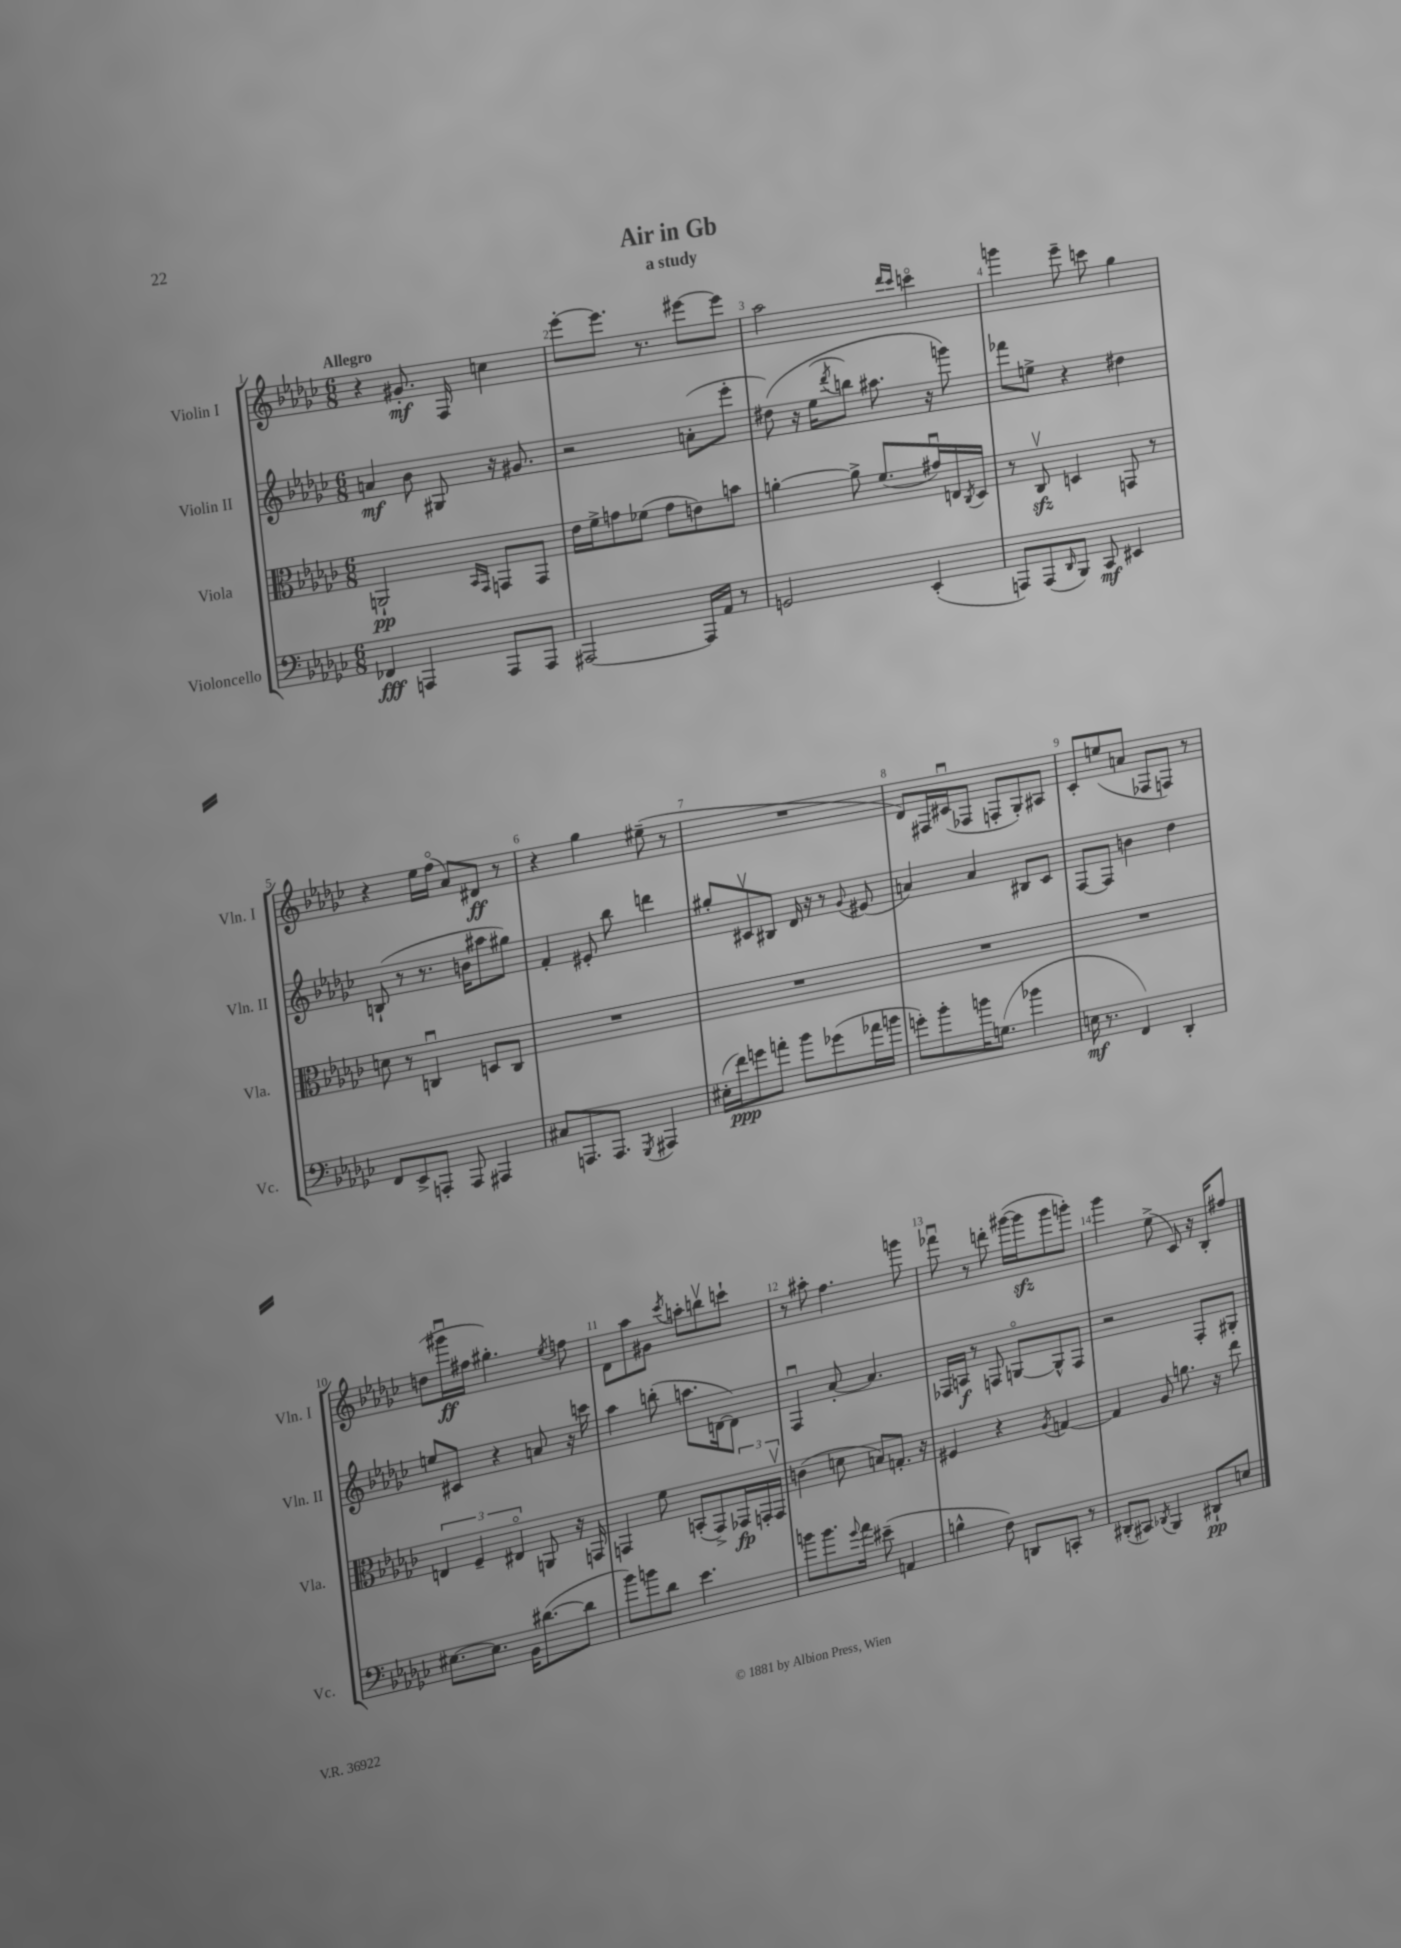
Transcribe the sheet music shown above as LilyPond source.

\header { title = "Air in Gb" subtitle = "a study" }
<<
\new StaffGroup <<
\new Staff = "s0" \with { instrumentName = "Violin I" shortInstrumentName = "Vln. I" } {
    \clef treble \key ges \major \numericTimeSignature \time 6/8 \tempo "Allegro"
    r4 gis'8.-.\mf f16 c''4 |
    ees'''8~-. ees'''8. r8. eis'''8~ eis'''8 |
    aes''2 \grace { des'''16 ces'''16 } c'''4\flageolet |
    g'''4 ees'''8-- c'''8 ges''4 |
    r4 ees''16 f''16\flageolet( aes'8) dis'8\ff r8 |
    r4 ges''4 eis''8--( r8 |
    R2. |
    des'8) fis16 cis'16\downbow( fes8 f8-. ges8-.) ais8 |
    ces'8-. e''8( a'8 fes8 f8) r8 |
    d''8( gis'''16\downbow\ff fis''16 gis''4.-.) \acciaccatura { ees''8 } f''8 |
    des'8 aes''8 gis'8 \acciaccatura { ces'''8 } a''8-. b''8\upbow c'''8-! |
    r8 ais''8-. f''4. g'''8 |
    fes'''8\downbow r8 d'''8-. gis'''16~( gis'''16\sfz gis'''8 g'''8-.) |
    ges'''4 ees''8->( ces'8) r16 bes16-. fis''8 \bar "|." |
}
\new Staff = "s1" \with { instrumentName = "Violin II" shortInstrumentName = "Vln. II" } {
    \clef treble \key ges \major \numericTimeSignature \time 6/8
    a'4\mf bes'8 gis8 r16 gis'8. |
    r2 a'8-.( ees'''8-. |
    dis''8)\( r16 ees''16( \acciaccatura { des'''8 } b''8) ais''8. r16 g'''8\) |
    fes'''8 e''8-> r4 dis''4 |
    b8-!( r8 r8. b'16 ais''8 gis''8) |
    f'4-. eis'8-. bes''8 d'''4 |
    gis''8-. cis'8\upbow bis8 des'16 r16 r8 \appoggiatura { ges'8 } eis'8( |
    a'4) a'4 bis8 ces'8 |
    f8~ f8 b'4 des''4 |
    e''8 cis'8 r4 a'8 r16 c'''16 |
    aes''4 b''8-.( a''8. d'16~ d'8) |
    f4\downbow aes'8~-. aes'4. |
    fes16 a16\f r8 f8 g8~\flageolet g8-^ f8 |
    r2 f8-. gis8-. \bar "|." |
}
\new Staff = "s2" \with { instrumentName = "Viola" shortInstrumentName = "Vla." } {
    \clef alto \key ges \major \numericTimeSignature \time 6/8
    a,2-!\pp \grace { bes,16 ges,16 } g,8 g,8 |
    ees'16 f'16-> g'8 fes'8( g'8 e'8) b'8 |
    a'4~-. a'8-> f'8.( gis'16\downbow) e16 \acciaccatura { ces8 } des16 |
    r8 ces8\upbow\sfz d4 g,8 r8 |
    d'8 r8 c4\downbow d8 c8 |
    R2. |
    R2. |
    R2. |
    R2. |
    \tuplet 3/2 { e4 f4-- eis4\flageolet } a,8 r16 g,16 |
    g,4 f'8 b,8-.( g,8->) \tuplet 3/2 { ges,16\fp g,16-. g,16\upbow } |
    c'4( d'8 b8) g8.-. r16 |
    fis4 r4 \acciaccatura { aes8 } g4~ |
    g4 aes8 a'8. r16 ees''8 \bar "|." |
}
\new Staff = "s3" \with { instrumentName = "Violoncello" shortInstrumentName = "Vc." } {
    \clef bass \key ges \major \numericTimeSignature \time 6/8
    fes,4\fff a,,4 a,,8 a,,8 |
    ais,,2~ ais,,16 aes,16 r8 |
    g,2 ees,4-.( |
    a,,8) a,,8( \grace { des,16 } bes,,8) ces,8\mf eis,4 |
    f,8 ees,8-> a,,8-. a,,8 ais,,4 |
    cis8 a,,8. a,,8. \acciaccatura { ges,,8 } ais,,4 |
    eis16-.( f'16\ppp) g'8 a'8-. bes'8 ges'8( aes'16 b'16 |
    g'8-.) bes'8-. b'16 g8.( bes'4 |
    e16\mf r8. f,4) des,4-. |
    eis8.~ eis8. bes,16 dis'8.~( dis'8 |
    bes'8) b'8 des'8 ees'4. |
    b'8 b'8. \appoggiatura { ges'8 } aes'16 eis'8--( a,4 |
    b4-^ f8) d,8 c,8-. r8 |
    dis,8-.( cis,8) \acciaccatura { des,8 } bes,,4 dis,8-!\pp e8 \bar "|." |
}
>>
>>
\layout { \context { \Score \override BarNumber.break-visibility = ##(#f #t #t) barNumberVisibility = #all-bar-numbers-visible } }
